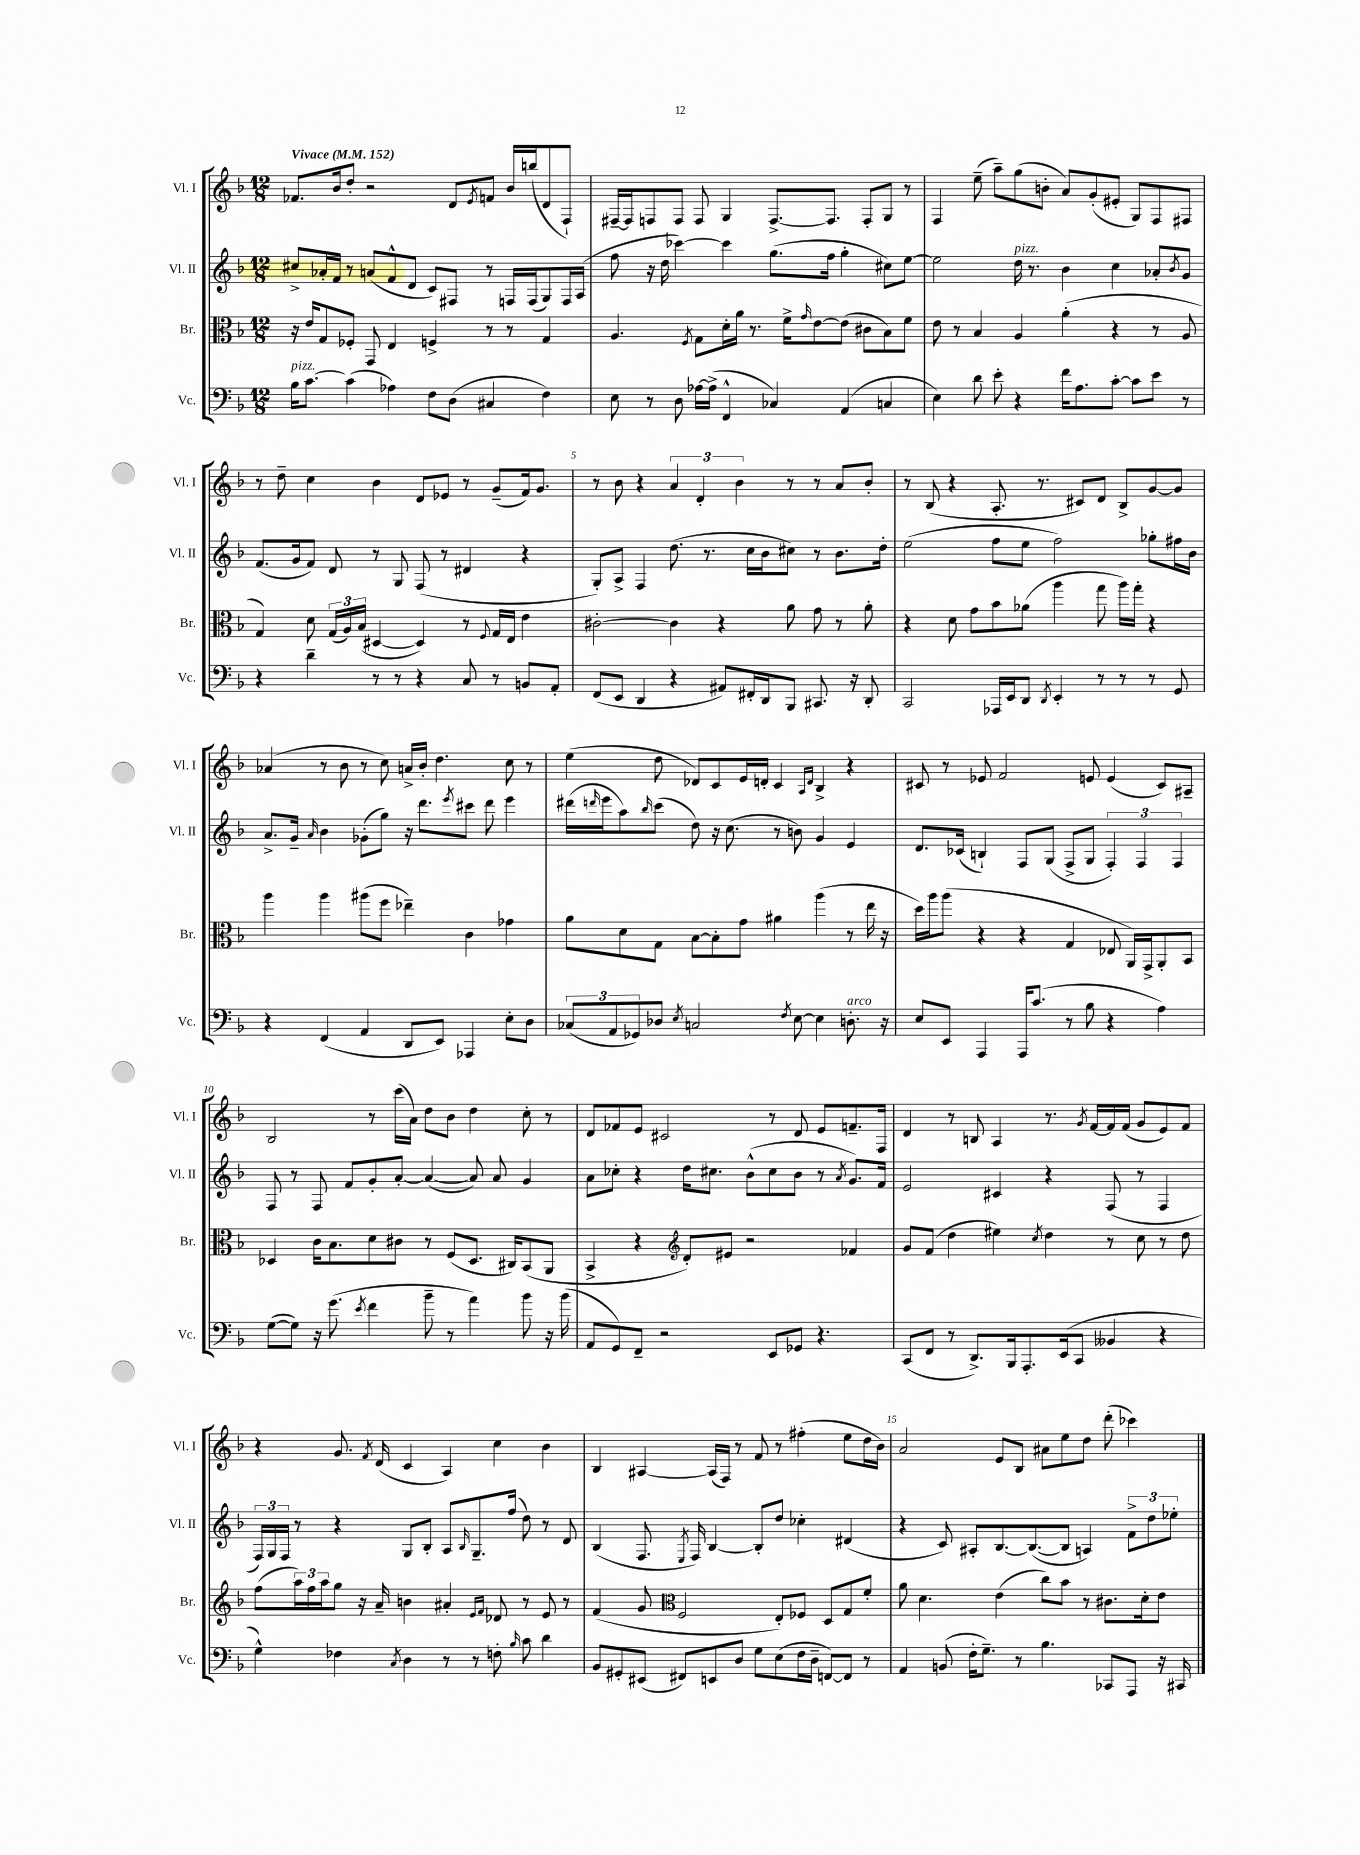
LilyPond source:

<<
\new StaffGroup <<
\new Staff = "s0" \with { instrumentName = "Vl. I" shortInstrumentName = "Vl. I" } {
    \clef treble \key f \major \numericTimeSignature \time 12/8 \tempo "Vivace" 4 = 152
    fes'8. bes'16 d''8-. r2 d'8 \acciaccatura { e'8 } f'8 bes'16 b''16( d'8 f8-!) |
    fis16~-- fis16 f8 f8 f8 g4 f8.~-> f8. f8-. g8 r8 |
    f4 e''8--( a''8--) g''8( b'8-. a'8) g'8-.( eis'8-. g8) f8 fis8 |
    r8 d''8-- c''4 bes'4 d'8 ees'8 r8 g'8--( f'16) g'8. |
    r8 bes'8 r4 \tuplet 3/2 { a'4 d'4-. bes'4 } r8 r8 a'8 bes'8-. |
    r8 bes8( r4 a8.-. r8. cis'8) d'8 bes8-> g'8~ g'8 |
    aes'4( r8 bes'8 r8 c''8) a'16-> bes'16-. d''4. c''8 r8 |
    e''4( d''8 des'8) c'8 e'16 d'16-. c'4 \grace { a16 d'16 } bes4-> r4 |
    cis'8 r8 ees'8 f'2 e'8 e'4( cis'8) ais8-- |
    bes2 r8 c'''16( a'16) d''8 bes'8 d''4 c''8-. r8 |
    d'8 fes'8 e'8 cis'2 r8 d'8 e'8 f'8.-- f16 |
    d'4 r8 b8 a4 r8. \acciaccatura { g'8 } f'16~ f'16 f'16( g'8 e'8) f'8 |
    r4 g'8. \acciaccatura { f'8 } d'16( c'4 a4) c''4 bes'4 |
    bes4 ais4~ ais16( f16) r8 f'8 r8 fis''4-.( e''8 d''16 bes'16) |
    a'2 e'8 bes8 ais'8 e''8 d''8 d'''8-.( ces'''4) \bar "|." |
}
\new Staff = "s1" \with { instrumentName = "Vl. II" shortInstrumentName = "Vl. II" } {
    \clef treble \key f \major \numericTimeSignature \time 12/8
    cis''8-> aes'16-. f'16 r8 a'8( f'8-^ d'8 c'8) fis8 r8 f16 f16( g8) f16 a16( |
    f''8 r16 d''16 ces'''4~) ces'''4 g''8.( f''16 g''4-. cis''8) e''8~ |
    e''2 d''16^\markup { \italic "pizz." } r8. bes'4 c''4 aes'8-. \acciaccatura { bes'8 } g'8 |
    f'8.( g'16 f'8) d'8 r8 g8 f8( r8 dis'4 r4 |
    g8-.) a8-> f4 d''8.( r8. c''16 bes'16 cis''8) r8 bes'8. d''16-. |
    e''2( f''8 e''8 f''2) ges''8-. fis''16 bes'16 |
    a'8.-> g'16-- \grace { a'16 } bes'4 ges'8-.( g''8) r16 d'''8. \acciaccatura { e'''8 } cis'''8 d'''8 e'''4 |
    dis'''16( \grace { d'''16 } e'''16 a''8) \grace { bes''16 } c'''8( d''8) r16 c''8.( r8 b'8) g'4 e'4 |
    d'8. ces'16( b4-!) f8 g8( f8-> g8 \tuplet 3/2 { f4-.) f4 f4 } |
    f8 r8 f8 f'8 g'8-. a'8~-. a'4~( a'8) a'8 g'4 |
    a'8 ces''8-. r4 d''16 cis''8. bes'8-^( cis''8 bes'8 r8 \acciaccatura { a'8 } g'8.) f'16 |
    e'2 cis'4 r4 f8( r8 f4 |
    \tuplet 3/2 { f16) g16 f16 } r8 r4 g8 bes8-. a8 \grace { bes16 } g8.-- f''16( d''8) r8 d'8 |
    bes4( f8. \acciaccatura { e8 } f16) bes4~ bes8-. d''8 ces''4-. dis'4( |
    r4 c'8) ais8-. bes8.~ bes8.~( bes8 a4) \tuplet 3/2 { f'8-> d''8 ees''8-. } \bar "|." |
}
\new Staff = "s2" \with { instrumentName = "Br." shortInstrumentName = "Br." } {
    \clef alto \key f \major \numericTimeSignature \time 12/8
    r16 e'16 g8 fes8-. g,8 e4 f4-> r8 r8 g4 |
    a4. \acciaccatura { f8 } g8 d'16-. a'16 r8. f'16-> \grace { g'16 } e'8~ e'8( cis'8 bes8) f'8 |
    e'8 r8 bes4 a4 a'4-.( r4 r8 a8 |
    g4) d'8 \tuplet 3/2 { g16( a16) bes16( } dis4~ dis4) r8 \appoggiatura { f8 } g16 e16 e'4 |
    cis'2~-. cis'4 r4 a'8 g'8 r8 a'8-. |
    r4 d'8 g'8 bes'8 aes'8( a''4 g''8 a''16) g''16-. r4 |
    a''4 a''4 ais''8( f''8 ees''4--) c'4 ges'4 |
    a'8 d'8 g8 bes8~ bes8-. g'8 ais'4 a''4( r8 e''16 r16 |
    d''16) a''16 a''8( r4 r4 g4 ees8 a,16) g,16-> a,8-. bes,8 |
    des4 c'16 bes8. d'8 cis'8 r8 f8( des8. cis16) bes,8( a,8 |
    bes,4-> r4 \clef treble d'8-.) eis'8 r2 fes'4 |
    g'8 f'8( d''4 eis''4) \acciaccatura { c''8 } d''4 r8 c''8 r8 d''8 |
    f''8( \tuplet 3/2 { a''16) f''16 a''16 } g''8 r16 a'16-- b'4 ais'4-. \grace { e'16 f'16 } des'8 r8 e'8 r8 |
    f'4( g'8 \clef alto f2 e8-.) fes8 d8 g8 f'8-. |
    a'8 d'4. e'4( c''8) bes'8 r8 cis'8. d'16-. e'8 \bar "|." |
}
\new Staff = "s3" \with { instrumentName = "Vc." shortInstrumentName = "Vc." } {
    \clef bass \key f \major \numericTimeSignature \time 12/8
    bes16^\markup { \italic "pizz." } c'8.~ c'4( aes4) f8 d8( cis4 f4) |
    e8 r8 d8 aes16~ aes16->( f,4-^ ces4) a,4( c4 |
    e4) d'8 e'8-. r4 f'16 a8. c'8~-. c'8 e'8 r8 |
    r4 d'4-- r8 r8 r4 c8 r8 b,8 a,8-. |
    f,8( e,8 d,4 r4 ais,8) fis,16-. d,16 bes,,8 cis,8. r16 d,8-. |
    c,2 aes,,16 e,16 d,8 \acciaccatura { d,8 } e,4-. r8 r8 r8 g,8 |
    r4 f,4( a,4 d,8 e,8) aes,,4 e8-. d8 |
    \tuplet 3/2 { ces8( a,8 ges,8) } des8 \acciaccatura { e8 } c2 \acciaccatura { f8 } e8~ e4 d8.-.^\markup { \italic "arco" } r16 |
    e8 e,8 a,,4 a,,16 c'8.( r8 bes8 r4 a4) |
    g8~( g8) r16 g'8.( \acciaccatura { e'8 } f'4 bes'8-- r8 a'4) bes'8 r16 bes'16( |
    a,8 g,8) f,8-- r2 e,8 ges,8 r4. |
    c,8( f,8 r8 d,8.->) bes,,16 a,,8.-. e,16( c,8 beses,4 r4 |
    g4-^) fes4 \acciaccatura { c8 } d4 r8 r8 f8-. \grace { bes16 } c'8 d'4 |
    bes,8 gis,8-. eis,8( fis,8) e,8 d8 g8 e8( f16 d16-- f,8~) f,8 r8 |
    a,4 b,8( f16-. g8.--) r8 bes4. ces,8 a,,8 r16 cis,16 \bar "|." |
}
>>
>>
\layout { \context { \Score \override BarNumber.break-visibility = ##(#f #t #t) barNumberVisibility = #(every-nth-bar-number-visible 5) } }
